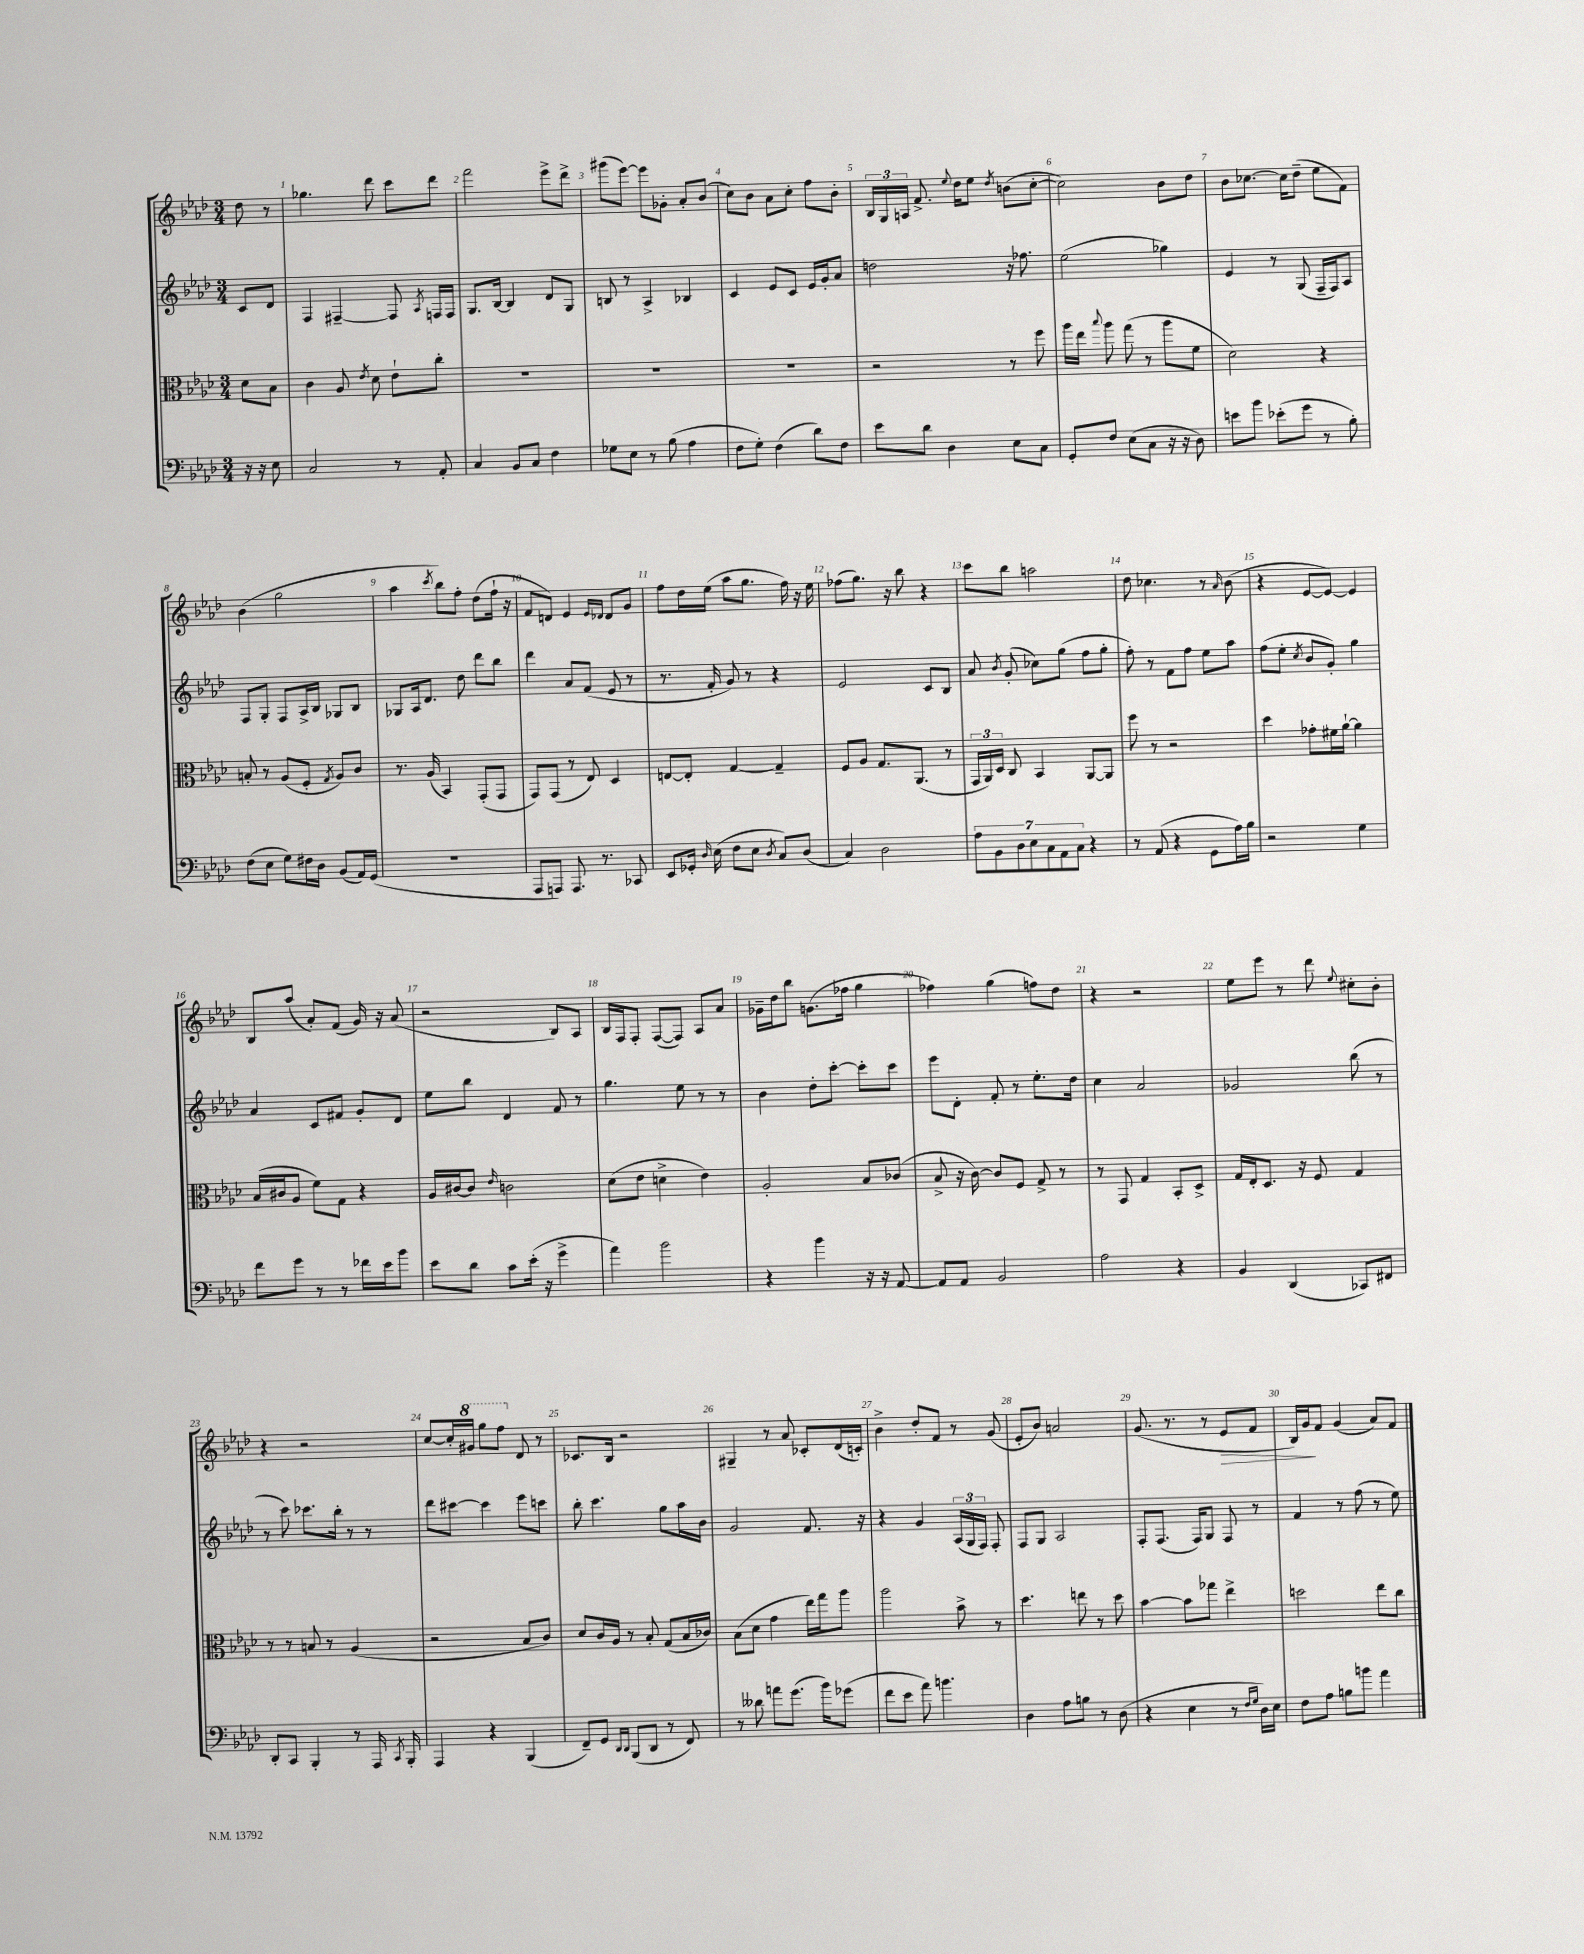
<<
\new StaffGroup <<
\new Staff = "s0" {
    \clef treble \key aes \major \numericTimeSignature \time 3/4 \partial 4
    \autoBeamOff des''8 r8 |
    ges''4. des'''8 c'''8[ des'''8] |
    f'''2 ees'''8[-> des'''8]-> |
    gis'''8[( ees'''8]~) ees'''8[ ges'8]-. aes'8[-. bes'8]( |
    c''8[) bes'8] aes'8[ c''8]-. f''8[ bes'8]-. |
    \tuplet 3/2 { bes16[ g16 a16] } f'8.-> \appoggiatura { ees''8 } des''16[ ees''8] \acciaccatura { des''8 } b'8[( c''8]~-. |
    c''2) bes'8[ des''8] |
    bes'8[ ces''8.]~ ces''16[ des''8]--( ees''8[ f'8]) |
    bes'4( g''2 |
    aes''4 \acciaccatura { c'''8 } bes''8[) f''8]-. des''8[( f''16]-! r16 |
    f'8[ d'8]) ees'4 \grace { ees'16[ des'16] } des'8[ g'8] |
    f''8[ des''16 ees''16]( aes''8[ g''8.] f''16) r16 ees''16 |
    fes''8[( g''8.]) r16 bes''8 r4 |
    c'''8[ bes''8] a''2 |
    des''8 ces''4. r8 \grace { aes'16 } bes'8( |
    r4 ees'8[~ ees'8]~) ees'4 |
    bes8[ aes''8]( aes'8[-.) f'8]( g'16) r16 aes'8( |
    r2 bes8[) aes8] |
    bes16[ f16 f8]-. f8[~( f8]) aes8[ aes'8] |
    ges'16[-- des''16 bes''8] g'8.[( fes''16] g''4 |
    fes''4) g''4( f''8[) des''8] |
    r4 r2 |
    ees''8[ ees'''8] r8 des'''8 \appoggiatura { ees''8 } cis''8[-. bes'8]-. |
    r4 r2 |
    c''8[~ c''16-. \ottava #1 gis''16] g'''8[ f'''8] \ottava #0 des'8 r8 |
    ces'8.[ bes16] r2 |
    gis4-- r8 aes'8 ces'8[-. des'16( c'16]-.) |
    bes'4-> des''8[-. f'8] r8 g'8( |
    ees'8[-. bes'8]) a'2 |
    g'8.( r8. r8 ees'8[\> f'8] |
    bes16[) g'16\! f'8] g'4( aes'8[) f'8] \bar "|." |
}
\new Staff = "s1" {
    \clef treble \key aes \major \numericTimeSignature \time 3/4 \partial 4
    \autoBeamOff c'8[ des'8] |
    f4 fis4~-- fis8 \acciaccatura { aes8 } f16[ f16] |
    g8.[ bes16]~ bes4 des'8[ g8] |
    b8 r8 aes4-> bes4 |
    c'4 ees'8[ c'8] ees'16[ g'16-. aes'8] |
    d''2 r16 fes''8. |
    ees''2( ges''4) |
    ees'4 r8 g8( f16[-- f16) aes8] |
    f8[ g8]-. f8[ aes16-> bes16] ges8[ bes8] |
    ges8[ aes16 des'8.] des''8 des'''8[ bes''8] |
    des'''4 aes'8[ f'8]( ees'8 r8 |
    r8. f'16-. g'8) r8 r4 |
    ees'2 c'8[ bes8] |
    aes'8 \acciaccatura { bes'8 } g'8-.( ces''8[) g''8]( f''8[ g''8]-. |
    f''8-.) r8 f'8[ f''8] ees''8[ aes''8] |
    f''8[( ees''8]-. \acciaccatura { c''8 } bes'8[ g'8]-.) g''4 |
    aes'4 c'8[ fis'8] g'8[-. des'8] |
    ees''8[ bes''8] des'4 f'8 r8 |
    g''4. ees''8 r8 r8 |
    bes'4 des''8[-. c'''8]~-. c'''8[-. c'''8] |
    ees'''8[ des'8]-. f'8-. r8 ees''8.[-. des''16] |
    c''4 aes'2 |
    ges'2 bes''8( r8 |
    r8 c'''8) ces'''8.[ bes''16]-. r8 r8 |
    des'''8[ cis'''8]~ cis'''4 ees'''8[ c'''8] |
    bes''8-. c'''4. g''8[ aes''16 bes'16] |
    g'2 f'8. r16 |
    r4 g'4 \tuplet 3/2 { aes16[( g16 f16]) } f8-. |
    f8[ g8] aes2 |
    f8[-. f8.]( f16[) g8] f8 r8 |
    f'4 r8 f''8( r8 ees''8) \bar "|." |
}
\new Staff = "s2" {
    \clef alto \key aes \major \numericTimeSignature \time 3/4 \partial 4
    \autoBeamOff des'8[ bes8] |
    c'4 aes8 \acciaccatura { ees'8 } des'8 ees'8[-! c''8]-. |
    R2. |
    R2. |
    R2. |
    r2 r8 f''8 |
    aes''16[ ees''16] \appoggiatura { bes''8 } aes''8 g''8( r8 aes''8[ f'8] |
    des'2) r4 |
    b8-. r8 aes8[( f8]-. \acciaccatura { g8 } aes8[) c'8] |
    r8. aes16( bes,4) g,8[-.( g,8] |
    g,8[) g,8]( r8 ees8) des4 |
    e8[~ e8]-. g4~ g4-- |
    f8[ aes8] g8.[ aes,8.]( r8 |
    \tuplet 3/2 { g,16[ aes,16) des16] } c8 bes,4 aes,8[~ aes,8] |
    f''8 r8 r2 |
    des''4 ges'8[-. fis'16 aes'16]~-! aes'4 |
    bes16[( cis'16 aes8] f'8[) g8] r4 |
    aes16[ cis'16~ cis'8] \grace { ees'16 } c'2 |
    des'8[( ees'8] d'4-> ees'4) |
    aes2-. bes8[ ces'8]( |
    bes8-> r16 c'16~) c'8[ f8] g8-> r8 |
    r8 g,8 g4 bes,8[-. des8]-> |
    g16[ ees16-. des8.] r16 f8 g4 |
    r8 r8 b8 r8 aes4( |
    r2 bes8[ c'8]) |
    des'8[ c'16 aes16] r8 bes8-. g8[( bes16 ces'16]) |
    bes8[( des'8] g'4 ees''16[) g''16 aes''8] |
    aes''2 bes'8-> r8 |
    des''4. e''8 r8 des''8 |
    bes'4~ bes'8[ ges''8] ees''4-> |
    d''2 ees''8[ c''8] \bar "|." |
}
\new Staff = "s3" {
    \clef bass \key aes \major \numericTimeSignature \time 3/4 \partial 4
    \autoBeamOff r16 r16 ees8 |
    c2 r8 aes,8-. |
    c4 bes,8[ c8] f4 |
    ges8[ ees8] r8 bes8( aes4 |
    f8[ g8]-.) f4( des'8[) f8] |
    ees'8[ des'8] des4 ees8[ c8] |
    g,8[-. f8] ees8[( c8] r16 r16 des8) |
    e'8[ bes'8] ees'8[-.( g'8] r8 bes8-.) |
    f8[( ees8] g8[) fis16 des16] bes,8[( aes,16) g,16]( |
    R2. |
    aes,,8[ a,,8]) a,,8. r8. ces,8 |
    ees,8[ ges,16]-. \grace { des16 } ees16( f8[ ees8] \acciaccatura { des8 } c8[) des8]( |
    c4) des2 |
    \tuplet 7/4 { aes8[ bes,8 des8 ees8 c8 aes,8 c8] } r4 |
    r8 aes,8( r4 g,8[ aes16) bes16] |
    r2 g4 |
    f'8[ g'8] r8 r8 fes'16[ ees'16 bes'8] |
    ees'8[ des'8] c'8[ ees'16]-.( r16 g'4-> |
    aes'4) bes'2 |
    r4 bes'4 r16 r16 aes,8~ |
    aes,8[ aes,8] bes,2 |
    aes2 r4 |
    bes,4 des,4( ces,8[) fis,8] |
    des,8[-. c,8] bes,,4-. r8 aes,,16 \acciaccatura { c,8 } bes,,16-. |
    aes,,4 r4 bes,,4( |
    f,8[--) g,8] \grace { des,16[ des,16] } bes,,8[( des,8] r8 f,8) |
    r8 deses'8 a'8[ g'8.]( bes'16[) ges'8]( |
    f'8[ ees'8] aes'8) b'4. |
    des4 aes8[ b8] r8 des8( |
    r4 ees4 r8 \grace { f16[ g16] } des16[) ees16] |
    f8[ aes8] b8[ b'8] aes'4 \bar "|." |
}
>>
>>
\layout { \context { \Score \override BarNumber.break-visibility = ##(#f #t #t) barNumberVisibility = #all-bar-numbers-visible } }
